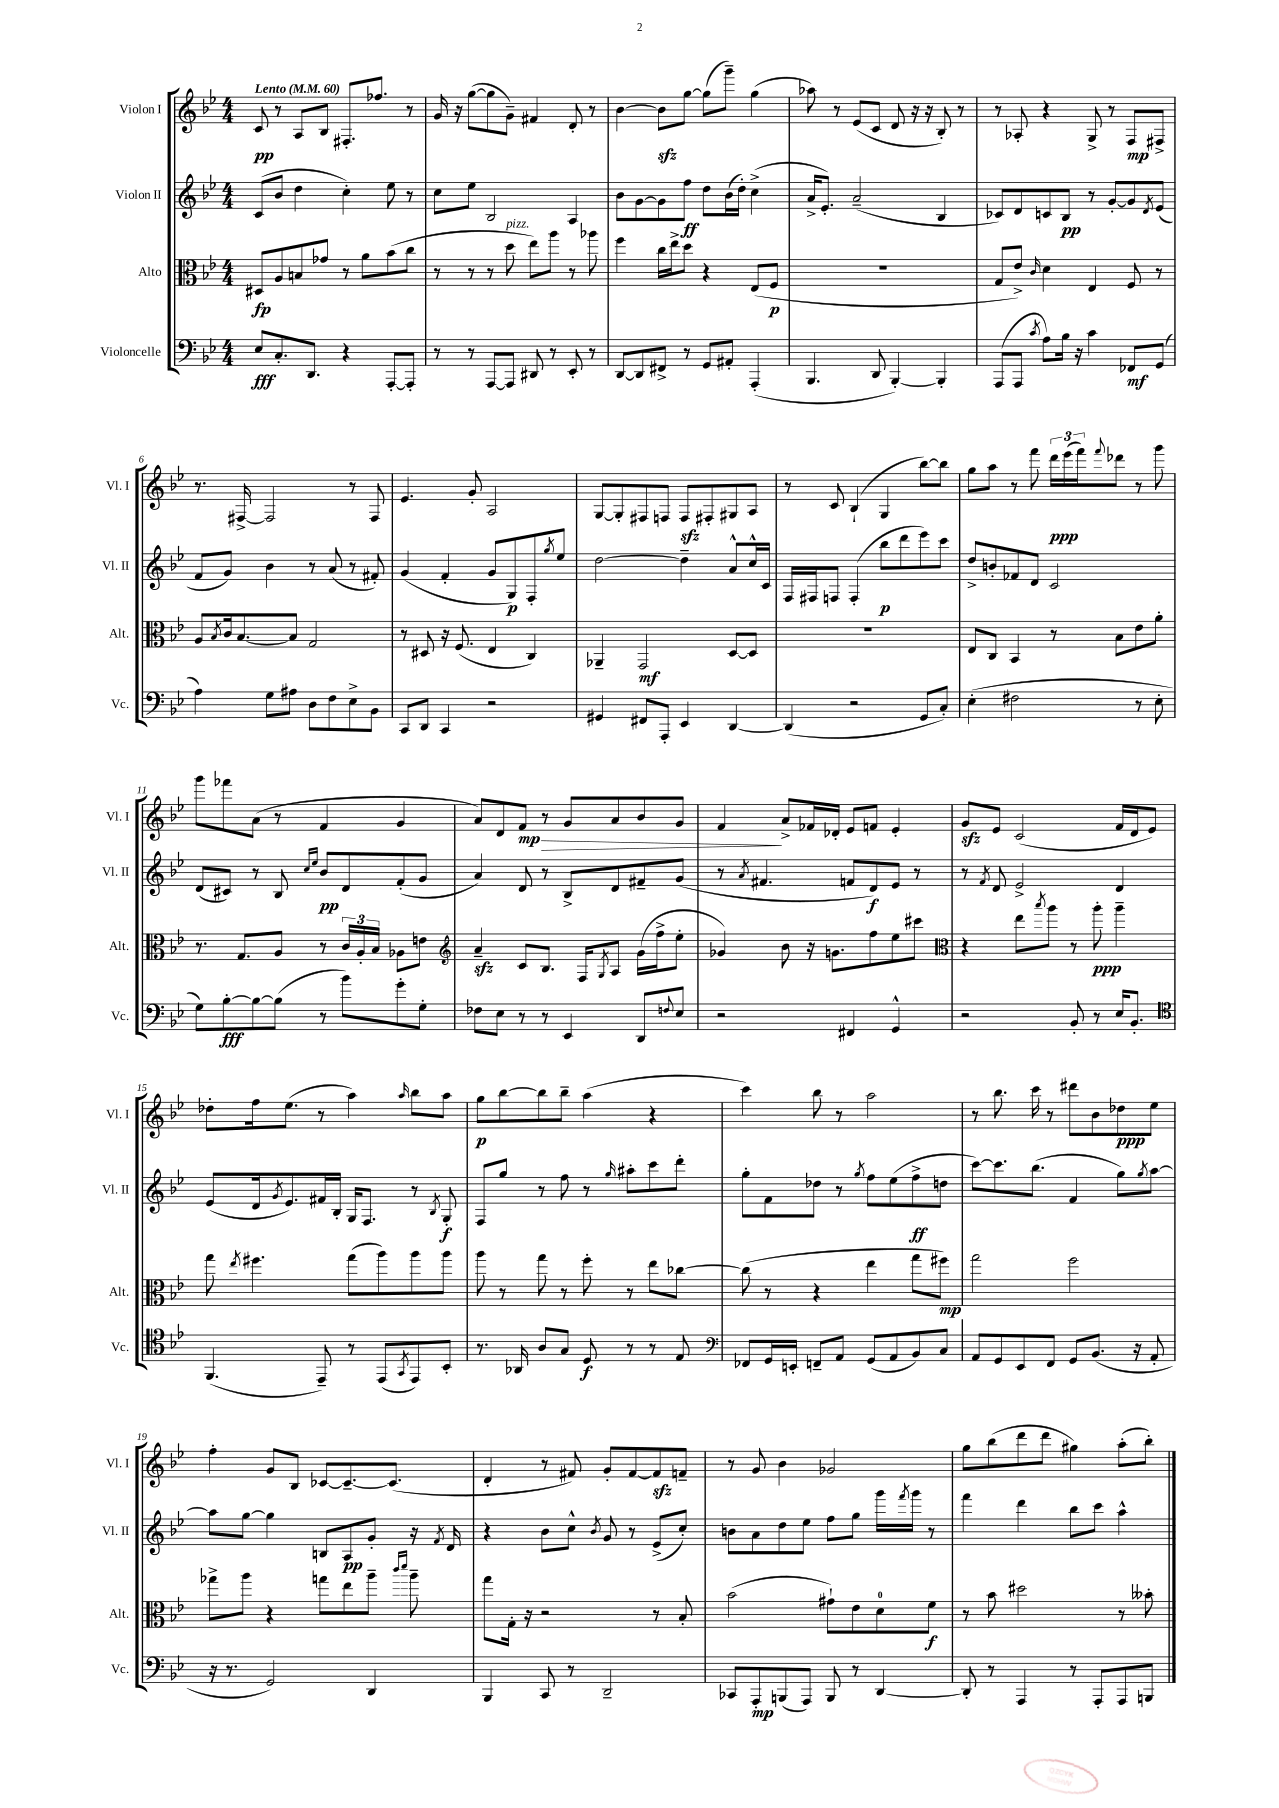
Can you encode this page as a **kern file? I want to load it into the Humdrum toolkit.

**kern	**dynam	**kern	**dynam	**kern	**dynam	**kern	**dynam
*part4	*part4	*part3	*part3	*part2	*part2	*part1	*part1
*staff4	*staff4	*staff3	*staff3	*staff2	*staff2	*staff1	*staff1
*I"Violoncelle	*	*I"Alto	*	*I"Violon II	*	*I"Violon I	*
*I'Vc.	*	*I'Alt.	*	*I'Vl. II	*	*I'Vl. I	*
*clefF4	*	*clefC3	*	*clefG2	*	*clefG2	*
*k[b-e-]	*	*k[b-e-]	*	*k[b-e-]	*	*k[b-e-]	*
*M4/4	*	*M4/4	*	*M4/4	*	*M4/4	*
*MM60	*	*MM60	*	*MM60	*	*MM60	*
=1	=1	=1	=1	=1	=1	=1	=1
!	!	!	!	!	!	!LO:TX:a:B:t=Lento	!
8E-/L	fff	8D#X/L	fp	(8c/L	.	8c/	pp
8.C'/	.	8A/	.	8b-/J	.	8r	.
.	.	8Bn/	.	4dd\	.	8A/L	.
8.DD/J	.	.	.	.	.	.	.
.	.	8g-X/J	.	.	.	8B-/J	.
4r	.	8r	.	4cc'\)	.	8.F#X'/L	.
.	.	8a\L	.	.	.	.	.
.	.	.	.	.	.	8.ff-X/J	.
[8AAA'/L	.	(8b-\	.	8ee-\	.	.	.
8AAA'/J]	.	8cc\J	.	8r	.	8r	.
=2	=2	=2	=2	=2	=2	=2	=2
8r	.	8r	.	8cc\L	.	16g/	.
.	.	.	.	.	.	16r	.
8r	.	8r	.	8ee-\J	.	([8gg\L	.
[8AAA/L	.	8r	.	2B-/	.	8gg\]	.
!	!	!LO:TX:a:i:t=pizz.	!	!	!	!	!
8AAA/J]	.	8dd\	.	.	.	8g~\J)	.
8DD#X/	.	8ee-\L)	.	.	.	4f#X/	.
8r	.	8aa\J	.	.	.	.	.
8EE-'/	.	8r	.	4A/	.	8d'/	.
8r	.	8aa-X\	.	.	.	8r	.
=3	=3	=3	=3	=3	=3	=3	=3
[8DD/L	.	4ff\	.	8b-\L	.	[4b-\	.
8DD/]	.	.	.	[8g\	.	.	.
8FF#X^/J	.	16cc\LL	.	8g\]	.	8b-zz\L]	.
.	.	16ee-^\J	.	.	.	.	.
8r	.	8dd\J	.	8ff\J	ff	[8gg\J	.
8GG/L	.	4r	.	8dd\L	.	(8gg\L]	.
8AA#X'/J	.	.	.	(16b-\L	.	8ggg~\J)	.
.	.	.	.	16dd'\JJ)	.	.	.
(4AAA'/	.	(8E-/L	.	(4cc^\	.	(4gg\	.
.	.	8F/J	p	.	.	.	.
=4	=4	=4	=4	=4	=4	=4	=4
4.BBB-/	.	1r	.	16a^/KL	.	8aa-X\)	.
.	.	.	.	8.e-'/J)	.	.	.
.	.	.	.	.	.	8r	.
.	.	.	.	(2a~/	.	(8e-/L	.
8DD/	.	.	.	.	.	8c/J	.
[4BBB-'/)	.	.	.	.	.	8d/	.
.	.	.	.	.	.	16r	.
.	.	.	.	.	.	16r	.
4BBB-'/]	.	.	.	4B-/	.	8B-'/)	.
.	.	.	.	.	.	8r	.
=5	=5	=5	=5	=5	=5	=5	=5
(8AAA/L	.	8G/L	.	8c-X/L)	.	8r	.
8AAA/J	.	8e-^/J)	.	8d/	.	8A-X'/	.
8qc/	.	16qqc/	.	.	.	.	.
8A\L)	.	4d\	.	8cn/	.	4r	.
16B-\Jk	.	.	.	8B-/J	pp	.	.
16r	.	.	.	.	.	.	.
4c\	.	4E-/	.	8r	.	8G^/	.
.	.	.	.	[8g'/L	.	8r	.
8FF-X/L	mf	8F/	.	8g/]	.	8F/L	mp
.	.	.	.	8qd/	.	.	.
(8GG/J	.	8r	.	(8e-/J	.	8F#X^/J	.
!!LO:LB:g=z
=6	=6	=6	=6	=6	=6	=6	=6
4A\)	.	8A/L	.	8f/L	.	8.r	.
.	.	8qB-/	.	.	.	.	.
.	.	16c/k	.	8g/J)	.	.	.
.	.	[8.B-/	.	.	.	[16F#X^/	.
8G\L	.	.	.	4b-\	.	2F#/]	.
8A#X\J	.	8B-/J]	.	.	.	.	.
8D\L	.	2G/	.	8r	.	.	.
8F\	.	.	.	(8a/	.	.	.
8E-^\	.	.	.	8r	.	8r	.
8BB-\J	.	.	.	8f#X'/)	.	8F#/	.
=7	=7	=7	=7	=7	=7	=7	=7
8CC/L	.	8r	.	(4g/	.	4.e-/	.
8DD/J	.	8D#X/	.	.	.	.	.
4CC/	.	16r	.	4f'/	.	.	.
.	.	(8.F/	.	.	.	.	.
.	.	.	.	.	.	8g'/	.
2r	.	4E-/	.	8g/L	.	2A/	.
.	.	.	.	8G/)	p	.	.
.	.	4C/)	.	8F'/	.	.	.
.	.	.	.	8qgg/	.	.	.
.	.	.	.	8ee-/J	.	.	.
=8	=8	=8	=8	=8	=8	=8	=8
4GG#X/	.	4AA-X~/	.	[2dd\	.	[8G/L	.
.	.	.	.	.	.	8G'/]	.
8FF#X/L	.	2GG/	mf	.	.	8F#X/	.
8AAA'/J	.	.	.	.	.	8Fn/J	.
4EE-/	.	.	.	4dd~\]	.	8Fzz/L	.
.	.	.	.	.	.	8F#X'/	.
[4DD/	.	[8D/L	.	8a^^/L	.	8G#X/	.
.	.	8D/J]	.	16cc^^/L	.	8A/J	.
.	.	.	.	16c/JJ	.	.	.
=9	=9	=9	=9	=9	=9	=9	=9
(4DD/]	.	1r	.	16F/LL	.	8r	.
.	.	.	.	16F#X/J	.	.	.
.	.	.	.	8Fn/J	.	8c/	.
2r	.	.	.	(4F'/	.	(4B-`/	.
.	.	.	.	8bb-\L	p	4G/	.
.	.	.	.	8ddd\	.	.	.
8GG/L	.	.	.	8eee-\)	.	[8bb-\L)	.
8C'/J)	.	.	.	8ccc\J	.	8bb-\J]	.
=10	=10	=10	=10	=10	=10	=10	=10
(4E-'\	.	8E-/L	.	8dd^/L	.	8gg\L	.
.	.	8C/J	.	8bn'/	.	8aa\J	.
2F#X\	.	4BB-/	.	8f-X/	.	8r	.
.	.	.	.	8d/J	.	8fff\	.
.	.	8r	.	2c/	.	24ddd\LL	ppp
.	.	.	.	.	.	(24eee-\	.
.	.	.	.	.	.	24fff\J)	.
.	.	.	.	.	.	8qqfff/	.
.	.	8B-\L	.	.	.	8ddd-X\J	.
8r	.	8e-\	.	.	.	8r	.
8E-'\	.	8a'\J	.	.	.	8ggg\	.
!!LO:LB:g=z
=11	=11	=11	=11	=11	=11	=11	=11
8G\L)	.	8.r	.	(8d/L	.	8ggg\L	.
[8B-'\	fff	.	.	8c#X/J)	.	8fff-X\	.
.	.	8.G/L	.	.	.	.	.
8B-\_	.	.	.	8r	.	(8a\J	.
(8B-\J]	.	8A/J	.	8B-/	.	8r	.
.	.	.	.	16qqcc/LL	.	.	.
.	.	.	.	16qqee-/JJ	.	.	.
8r	.	8r	.	8b-/L	pp	4f/	.
8b-\L)	.	24c/LL	.	8d/	.	.	.
.	.	24A'/	.	.	.	.	.
.	.	24B-/JJ	.	.	.	.	.
8g'\	.	8A-X\L	.	(8f'/	.	4g/	.
8G'\J	.	8en\J	.	8g/J	.	.	.
=12	=12	=12	=12	=12	=12	=12	=12
*	*	*clefG2	*	*	*	*	*
8F-X\L	.	4azz~/	.	4a/)	.	8a/L)	.
8E-\J	.	.	.	.	.	8d/	.
!	!	!	!	!	!	!	!LO:HP:b
8r	.	8c/L	.	8d/	.	8f/J	> mp
8r	.	8.B-/J	.	8r	.	8r	.
4EE-/	.	.	.	8B-^/L	.	8g/L	.
.	.	16F/KL	.	.	.	.	.
.	.	8qG/	.	.	.	.	.
.	.	8A/J	.	8d/	.	8a/	.
8DD/L	.	(16g\LL	.	8f#X~/	.	8b-/	.
.	.	16ff^\J	.	.	.	.	.
8qqFn/	.	.	.	.	.	.	.
8E-/J	.	8ee-'\J	.	(8g/J	.	8g/J	.
=13	=13	=13	=13	=13	=13	=13	=13
2r	.	4g-X/)	.	8r	.	4f/	.
.	.	.	.	8qa/	.	.	.
.	.	.	.	4.f#X/	.	.	.
.	.	8b-\	.	.	.	8a^/L	]
.	.	16r	.	.	.	16f-X/L	.
.	.	8.gn\L	.	.	.	16d-X'/JJ	.
4FF#X/	.	.	.	8fn/L	.	8e-/L	.
.	.	8ff\	.	8d/)	f	8fn/J	.
4GG^^/	.	8ee-\	.	8e-/J	.	4e-'/	.
.	.	8ccc#X\J	.	8r	.	.	.
=14	=14	=14	=14	=14	=14	=14	=14
*	*	*clefC3	*	*	*	*	*
2r	.	4r	.	8r	.	8gzz/L	.
.	.	.	.	8qf/	.	.	.
.	.	.	.	8d/	.	8e-/J	.
.	.	8ee-\L	.	2e-^/	.	(2c/	.
.	.	8qbb-/	.	.	.	.	.
.	.	8aa\J	.	.	.	.	.
8BB-'/	.	8r	.	.	.	.	.
8r	.	8aa'\	ppp	.	.	.	.
16E-/KL	.	4aa~\	.	4d/	.	16f/LL	.
8.BB-'/J	.	.	.	.	.	16d/J	.
.	.	.	.	.	.	8e-/J)	.
!!LO:LB:g=z
=15	=15	=15	=15	=15	=15	=15	=15
*clefC4	*	*	*	*	*	*	*
(4.FF/	.	8gg\	.	(8e-/L	.	8dd-X'\L	.
.	.	8qee-/	.	.	.	.	.
.	.	4.ff#X\	.	16d/k	.	16ff\k	.
.	.	.	.	8qg/	.	.	.
.	.	.	.	8.e-/)	.	(8.ee-\J	.
8EE-~/)	.	.	.	16f#X/L	.	8r	.
.	.	.	.	16B-'/JJ	.	.	.
8r	.	(8gg\L	.	16G/KL	.	4aa\)	.
.	.	.	.	8.F/J	.	.	.
(8EE-/L	.	8aa\)	.	.	.	.	.
8qGG/	.	.	.	.	.	16qqaa/	.
8EE-/)	.	8aa\	.	8r	.	8bb-\L	.
.	.	.	.	8qB-/	.	.	.
8BB-'/J	.	8aa\J	.	8G'/	f	8aa\J	.
=16	=16	=16	=16	=16	=16	=16	=16
8.r	.	8aa\	.	8F/L	.	8gg\L	p
.	.	8r	.	8gg/J	.	[8bb-\	.
16AA-X/	.	.	.	.	.	.	.
8A/L	.	8gg\	.	8r	.	8bb-\]	.
8G/J	.	8r	.	8ff\	.	8bb-~\J	.
8D/	f	8ff'\	.	8r	.	(4aa\	.
.	.	.	.	16qqgg/	.	.	.
8r	.	8r	.	8aa#X'\L	.	.	.
8r	.	8ee-\L	.	8ccc\	.	4r	.
8E-/	.	[8cc-X\J	.	8ddd'\J	.	.	.
=17	=17	=17	=17	=17	=17	=17	=17
*clefF4	*	*	*	*	*	*	*
8FF-X/L	.	(8cc-\]	.	8gg'\L	.	4ccc\)	.
16GG/L	.	8r	.	8f\	.	.	.
16EEn'/JJ	.	.	.	.	.	.	.
8FFn~/L	.	4r	.	8dd-X\J	.	8bb-\	.
8AA/J	.	.	.	8r	.	8r	.
.	.	.	.	8qgg/	.	.	.
(8GG/L	.	4ee-\	.	8ff\L	.	2aa\	.
8AA/	.	.	.	(8ee-\	.	.	.
8BB-/)	.	8gg\L	.	8ff^\	ff	.	.
8C/J	.	8ff#X\J)	mp	8ddn\J	.	.	.
=18	=18	=18	=18	=18	=18	=18	=18
8AA/L	.	2gg\	.	[8ccc\L)	.	8r	.
8GG/	.	.	.	8.ccc\]	.	8.bb-\	.
8EE-/	.	.	.	.	.	.	.
.	.	.	.	(8.bb-\J	.	16ccc\	.
8FF/J	.	.	.	.	.	8r	.
8GG/L	.	2ff\	.	4f/	.	8ddd#X\L	.
(8.BB-/J	.	.	.	.	.	8b-\	.
.	.	.	.	8gg\L)	.	8dd-X\	ppp
16r	.	.	.	.	.	.	.
.	.	.	.	8qgg/	.	.	.
8AA'/	.	.	.	[8aa\J	.	8ee-\J	.
!!LO:LB:g=z
=19	=19	=19	=19	=19	=19	=19	=19
16r	.	8gg-X^\L	.	8aa\L]	.	4ff'\	.
8.r	.	.	.	.	.	.	.
.	.	8aa\J	.	[8gg\J	.	.	.
2GG/)	.	4r	.	4gg\]	.	8g/L	.
.	.	.	.	.	.	8B-/J	.
.	.	8ggn\L	.	8Bn/L	.	[8c-X/L	.
.	.	8ee-\	.	8A/	pp	8.c-~/_	.
4DD/	.	8aa~\J	.	8g'/J	.	.	.
.	.	.	.	.	.	(8.c-/J]	.
.	.	16qqccc/LL	.	.	.	.	.
.	.	16qqddd/JJ	.	.	.	.	.
.	.	8aa~\	.	16r	.	.	.
.	.	.	.	8qf/	.	.	.
.	.	.	.	16d/	.	.	.
=20	=20	=20	=20	=20	=20	=20	=20
4BBB-/	.	8gg\L	.	4r	.	4d'/	.
.	.	16G'\Jk	.	.	.	.	.
.	.	16r	.	.	.	.	.
8CC/	.	2r	.	8b-\L	.	8r	.
8r	.	.	.	8cc^^\J	.	8f#X/)	.
.	.	.	.	8qb-/	.	.	.
2DD~/	.	.	.	8g/	.	8g'/L	.
.	.	.	.	8r	.	[8f#/	.
.	.	8r	.	(8e-^/L	.	8f#zz/]	.
.	.	8B-'/	.	8cc'/J)	.	8fn~/J	.
=21	=21	=21	=21	=21	=21	=21	=21
8CC-X/L	.	(2b-\	.	8bn\L	.	8r	.
8AAA'/	mp	.	.	8a\	.	8g/	.
(8BBBn/	.	.	.	8dd\	.	4b-\	.
8AAA/J)	.	.	.	8ee-\J	.	.	.
8BBB/	.	8g#X`\L)	.	8ff\L	.	2g-X/	.
8r	.	8e-\	.	8gg\J	.	.	.
[4DD/	.	8d\	.	16ggg\LL	.	.	.
.	.	.	.	8qfff/	.	.	.
.	.	.	.	16ggg\JJ	.	.	.
.	.	8f\J	f	8r	.	.	.
=22	=22	=22	=22	=22	=22	=22	=22
8DD'/]	.	8r	.	4fff\	.	8gg\L	.
8r	.	8b-\	.	.	.	(8bb-\	.
4AAA/	.	2dd#X\	.	4ddd\	.	8ddd\	.
.	.	.	.	.	.	8ddd\J	.
8r	.	.	.	8bb-\L	.	4gg#X\)	.
8AAA'/L	.	.	.	8ccc\J	.	.	.
8AAA/	.	8r	.	4aa^^\	.	(8aa'\L	.
8BBBn/J	.	8b--X'\	.	.	.	8bb-'\J)	.
==	==	==	==	==	==	==	==
*-	*-	*-	*-	*-	*-	*-	*-
